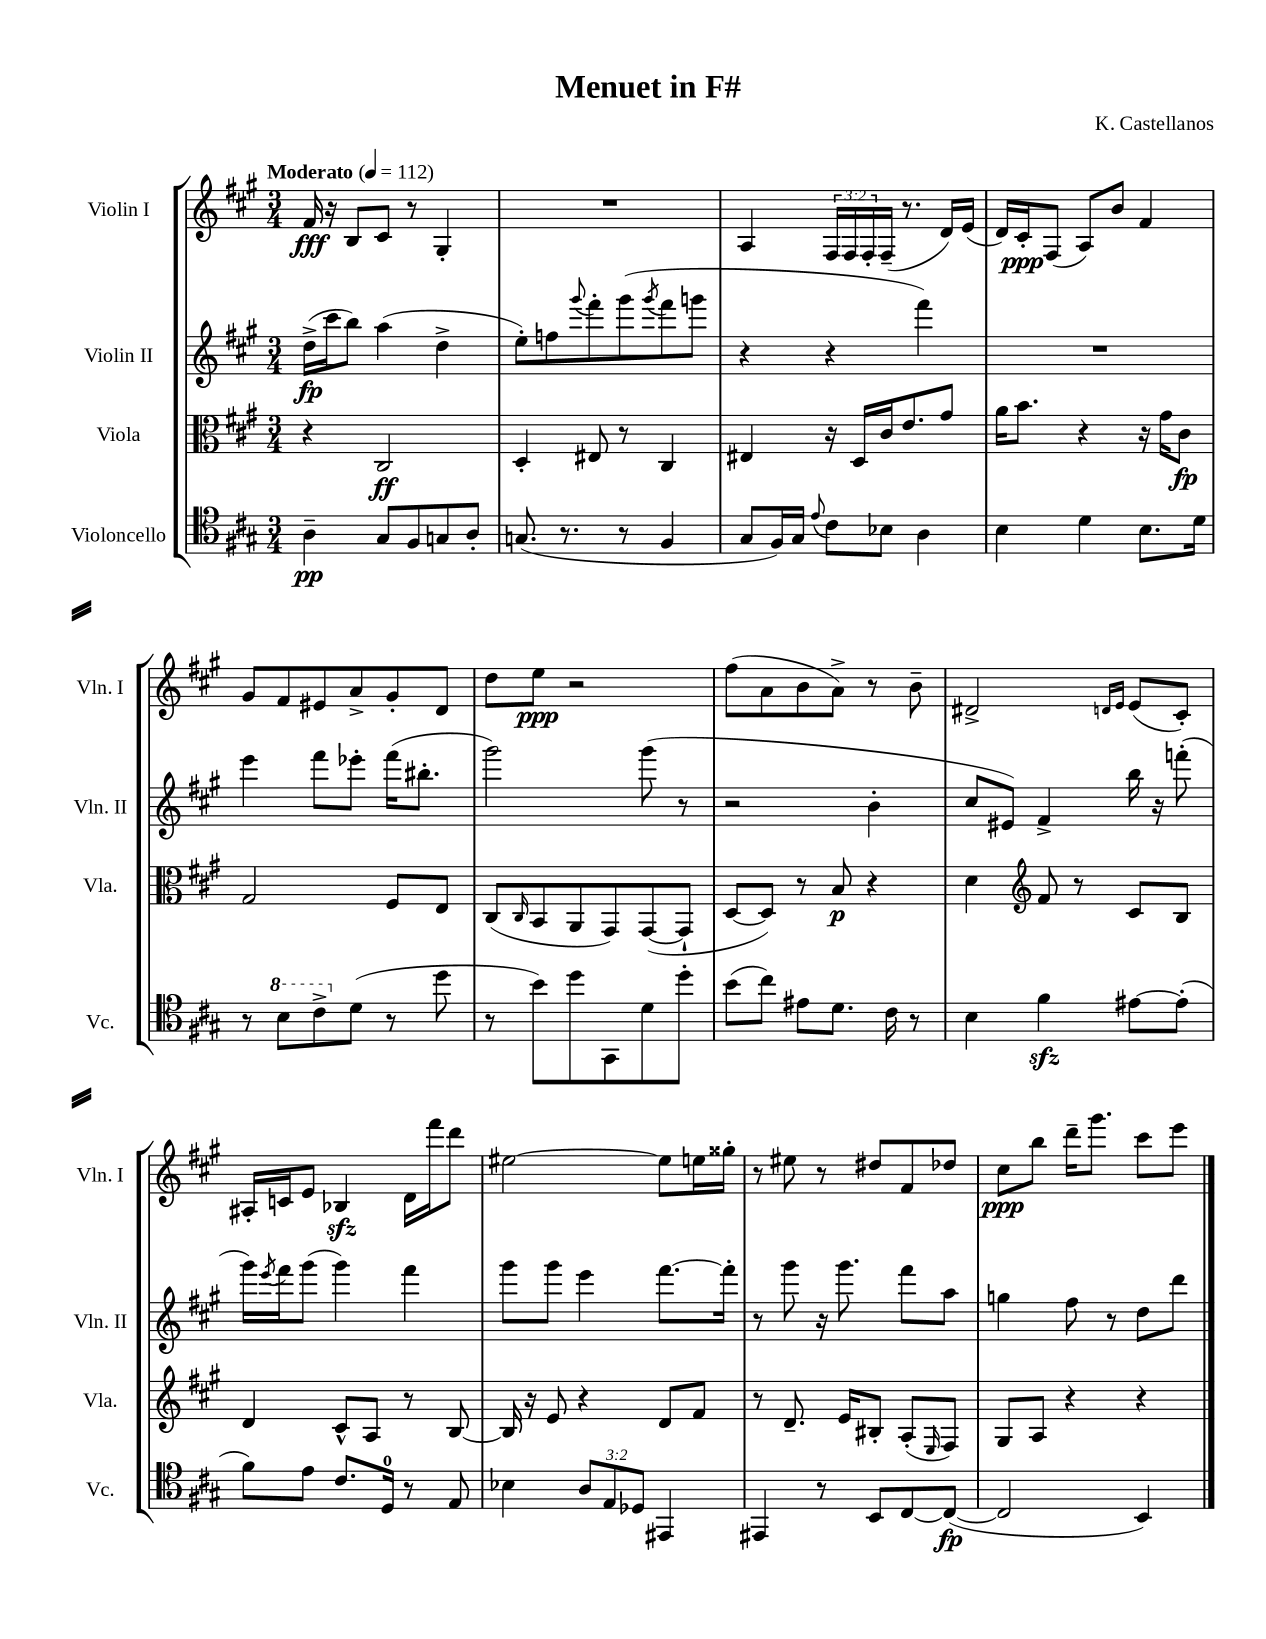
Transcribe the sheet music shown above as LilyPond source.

\header { title = "Menuet in F#" composer = "K. Castellanos" }
<<
\new StaffGroup <<
\new Staff = "s0" \with { instrumentName = "Violin I" shortInstrumentName = "Vln. I" } {
    \clef treble \key a \major \numericTimeSignature \time 3/4 \override Staff.TupletNumber.text = #tuplet-number::calc-fraction-text \tempo "Moderato" 4 = 112
    fis'16\fff r16 b8 cis'8 r8 gis4-. |
    R2. |
    a4 \tuplet 3/2 { fis16 fis16 fis16-. } fis16--( r8. d'16) e'16( |
    d'16) cis'16-.\ppp fis8( a8) b'8 fis'4 |
    gis'8 fis'8 eis'8 a'8-> gis'8-. d'8 |
    d''8 e''8\ppp r2 |
    fis''8( a'8 b'8 a'8->) r8 b'8-- |
    dis'2-> \grace { d'16 e'16 } e'8( cis'8-.) |
    ais16-. c'16 e'8 bes4\sfz d'16 fis'''16 d'''8 |
    eis''2~ eis''8 e''16 gisis''16-. |
    r8 eis''8 r8 dis''8 fis'8 des''8 |
    cis''8\ppp b''8 d'''16-- gis'''8. cis'''8 e'''8 \bar "|." |
}
\new Staff = "s1" \with { instrumentName = "Violin II" shortInstrumentName = "Vln. II" } {
    \clef treble \key a \major \numericTimeSignature \time 3/4
    d''16->\fp( cis'''16 b''8) a''4( d''4-> |
    e''8-.) f''8 \appoggiatura { gis'''8 } fis'''8-. gis'''8( \acciaccatura { gis'''8 } fis'''8 g'''8 |
    r4 r4 fis'''4) |
    R2. |
    e'''4 fis'''8 ees'''8-. fis'''16( bis''8.-. |
    gis'''2) gis'''8( r8 |
    r2 b'4-. |
    cis''8 eis'8) fis'4-> b''16 r16 f'''8-.( |
    gis'''16) \acciaccatura { e'''8 } fis'''16 gis'''8( gis'''4) fis'''4 |
    gis'''8 gis'''8 e'''4 fis'''8.~ fis'''16-. |
    r8 gis'''8 r16 gis'''8. fis'''8 a''8 |
    g''4 fis''8 r8 d''8 d'''8 \bar "|." |
}
\new Staff = "s2" \with { instrumentName = "Viola" shortInstrumentName = "Vla." } {
    \clef alto \key a \major \numericTimeSignature \time 3/4
    r4 cis2\ff |
    d4-. eis8 r8 cis4 |
    eis4 r16 d16 cis'16 e'8. gis'8 |
    a'16 b'8. r4 r16 gis'16 cis'8\fp |
    gis2 fis8 e8 |
    cis8( \grace { cis16 } b,8 a,8 gis,8) gis,8~( gis,8-! |
    d8~ d8) r8 b8\p r4 |
    d'4 \clef treble fis'8 r8 cis'8 b8 |
    d'4 cis'8-^ a8 r8 b8~ |
    b16 r16 e'8 r4 d'8 fis'8 |
    r8 d'8.-- e'16 bis8-. a8-.( \grace { e16 } fis8) |
    gis8 a8 r4 r4 \bar "|." |
}
\new Staff = "s3" \with { instrumentName = "Violoncello" shortInstrumentName = "Vc." } {
    \clef tenor \key a \major \numericTimeSignature \time 3/4 \override Staff.TupletNumber.text = #tuplet-number::calc-fraction-text
    a4--\pp gis8 fis8 g8 a8-. |
    g8.( r8. r8 fis4 |
    gis8 fis16) gis16 \appoggiatura { e'8 } cis'8 bes8 a4 |
    b4 d'4 b8. d'16 |
    r8 \ottava #1 b'8 cis''8-> \ottava #0 d'8( r8 d''8 |
    r8 b'8) d''8 gis,8 d'8 d''8-. |
    b'8( cis''8) eis'8 d'8. cis'16 r8 |
    b4 fis'4\sfz eis'8~ eis'8-.( |
    fis'8) e'8 cis'8. d16-0 r8 e8 |
    bes4 \tuplet 3/2 { a8 e8 des8 } eis,4 |
    eis,4 r8 b,8 cis8~ cis8~\fp( |
    cis2 b,4) \bar "|." |
}
>>
>>
\layout { \context { \Score \remove "Bar_number_engraver" } }
